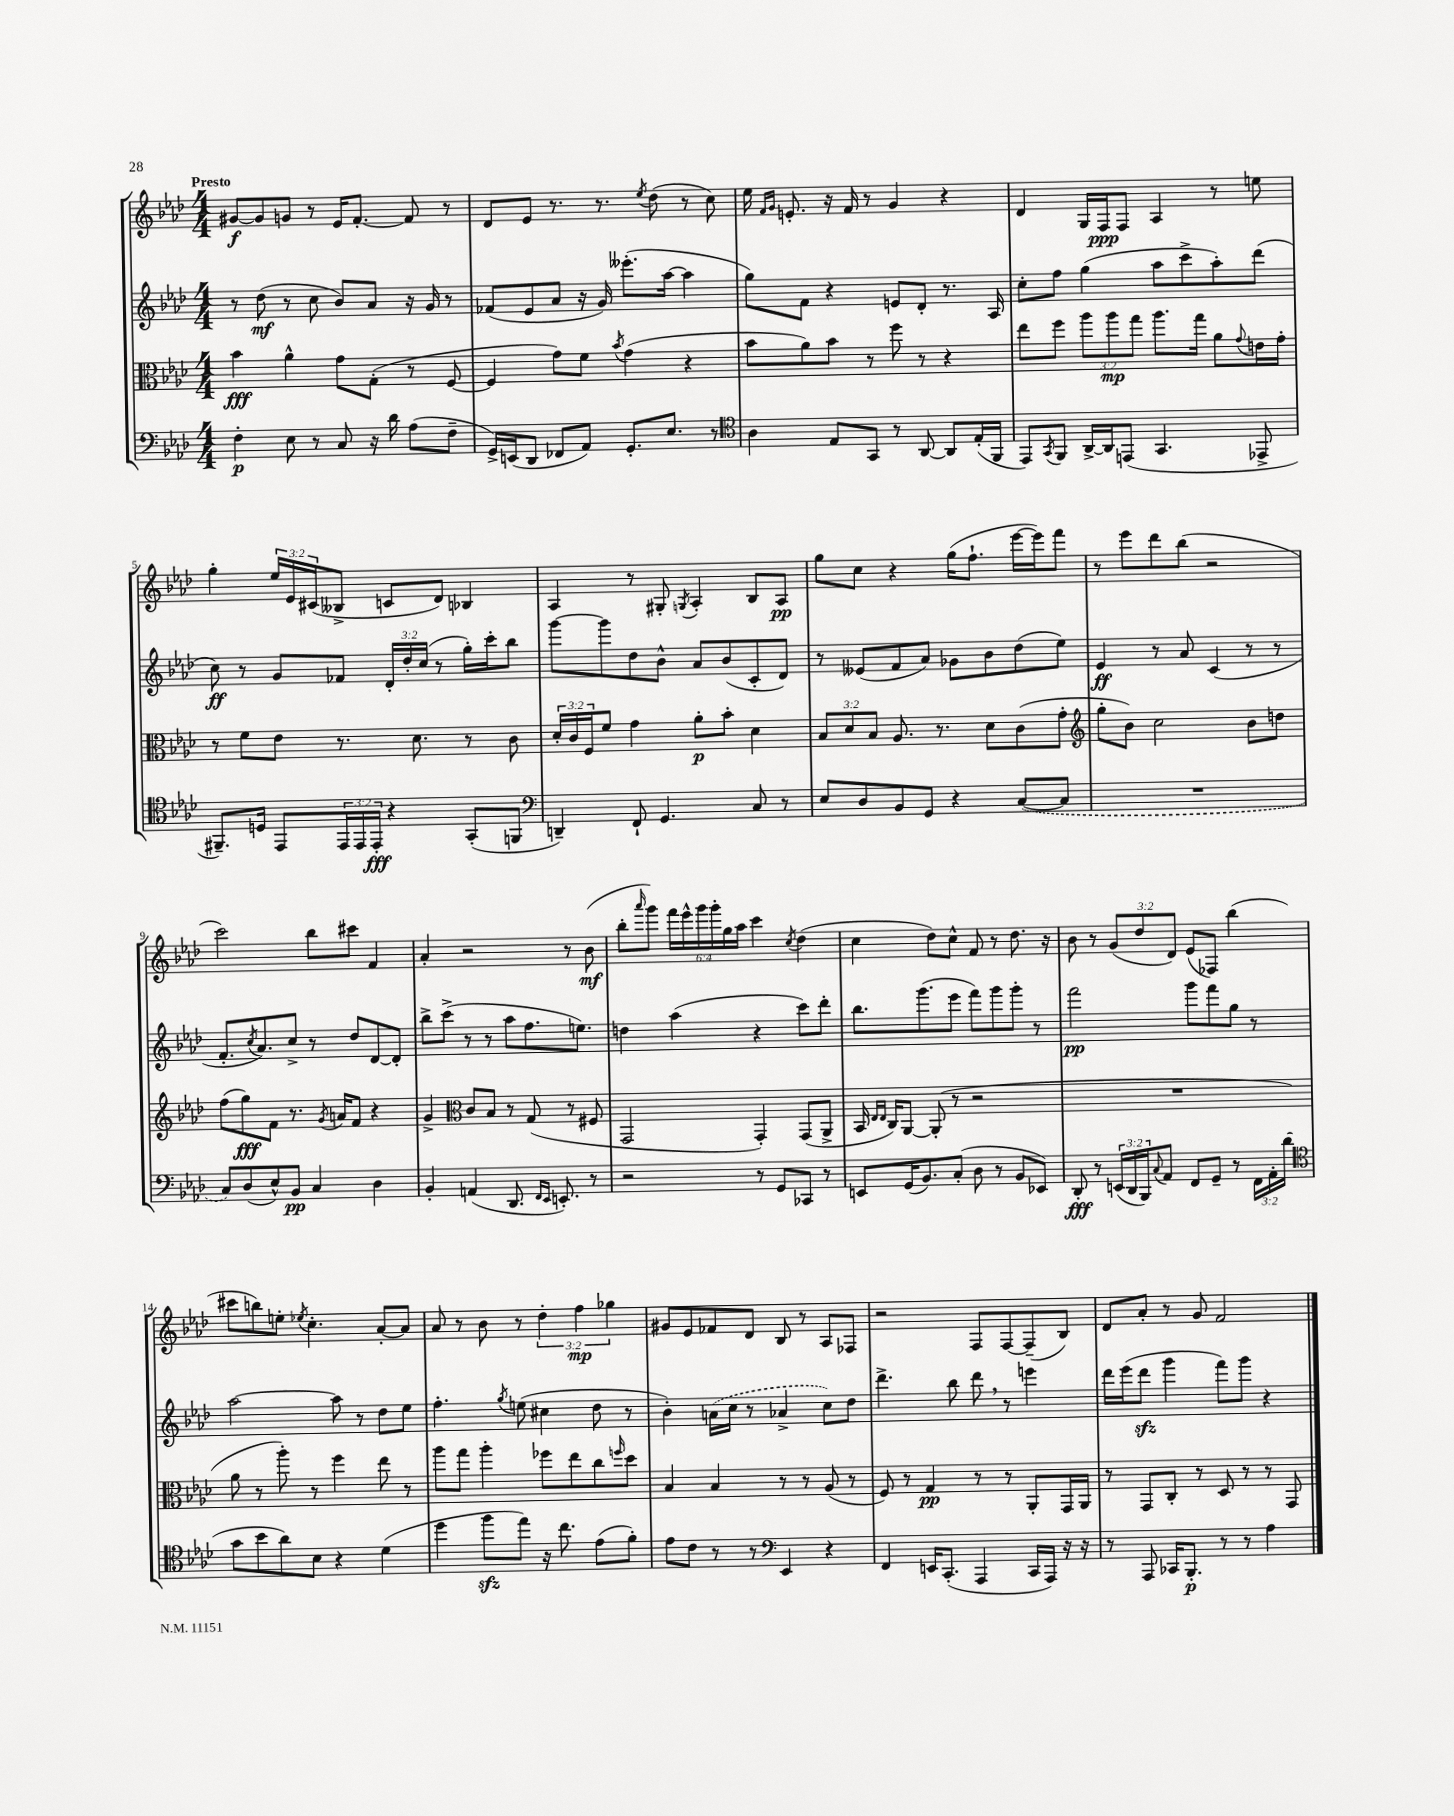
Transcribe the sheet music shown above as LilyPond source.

<<
\new StaffGroup <<
\new Staff = "s0" {
    \clef treble \key aes \major \numericTimeSignature \time 4/4 \override Staff.TupletNumber.text = #tuplet-number::calc-fraction-text \tempo "Presto"
    gis'8~\f gis'8 g'8 r8 ees'16 f'8.~-. f'8 r8 |
    des'8 ees'8 r8. r8. \acciaccatura { ees''8 } des''8( r8 c''8) |
    ees''16 \grace { f'16 g'16 } e'8.-. r16 f'16 r8 g'4 r4 |
    des'4 g16 f16\ppp f8 aes4 r8 e''8 |
    g''4-. \tuplet 3/2 { ees''16 ees'16 cis'16( } beses8-> c'8 des'8) bes4 |
    aes4 r8 gis8-. \acciaccatura { g8 } aes4-. bes8 aes8\pp |
    g''8 c''8 r4 g''16( f''8.-! ees'''16~ ees'''16) f'''8 |
    r8 ees'''8 des'''8 bes''8( r2 |
    c'''2) bes''8 cis'''8 f'4 |
    aes'4-. r2 r8 bes'8\mf( |
    bes''8-. \grace { aes'''16 } g'''8) \tuplet 6/4 { f'''16 ees'''16-^ g'''16 g'''16-. g''16 aes''16 } c'''4 \acciaccatura { c''8 } des''4( |
    c''4 des''8) c''8-^ f'8 r8 des''8. r16 |
    bes'8 r8 \tuplet 3/2 { g'8( des''8 des'8) } ees'8( fes8) bes''4( |
    cis'''8 b''8) e''8-. \acciaccatura { ees''8 } c''4.-. aes'8~-. aes'8 |
    aes'8 r8 bes'8 r8 \tuplet 3/2 { des''4-. f''4\mp ges''4 } |
    gis'8 ees'8 fes'8 des'8 bes8 r8 aes8 fes8 |
    r2 f8 f8~ f8--( bes8) |
    des'8 aes'8-. r8 g'8 f'2 \bar "|." |
}
\new Staff = "s1" {
    \clef treble \key aes \major \numericTimeSignature \time 4/4 \override Staff.TupletNumber.text = #tuplet-number::calc-fraction-text
    r8 des''8\mf( r8 c''8 bes'8) aes'8 r16 g'16 r8 |
    fes'8( ees'8 aes'8 r16 g'16) eeses'''8.-.( aes''16~ aes''4 |
    g''8) f'8 r4 e'8 des'8-. r8. aes16 |
    c''8-. f''8 g''4( aes''8 c'''8-> aes''8-.) des'''8( |
    c''8\ff) r8 g'8 fes'8 \tuplet 3/2 { des'16-. des''16-. c''16( } r8 g''16-.) c'''16-. bes''8 |
    g'''8~ g'''8 des''8 bes'8-^ aes'8 bes'8( c'8-. des'8) |
    r8 eeses'8( f'8 aes'8) ges'8 bes'8 des''8( ees''8) |
    ees'4\ff r8 aes'8 c'4( r8 r8 |
    f'8.-. \acciaccatura { c''8 } aes'8.) c''8-> r8 des''8 des'8~ des'8-. |
    bes''8-> c'''8->( r8 r8 aes''8 f''8. e''8.) |
    d''4 aes''4( r4 c'''8) des'''8-. |
    bes''8. g'''8.( ees'''8 f'''8) g'''8 g'''8-. r8 |
    f'''2\pp g'''8 f'''8 g''8 r8 |
    aes''2~ aes''8 r8 des''8 ees''8 |
    f''4.-. \acciaccatura { g''8 } e''8( cis''4 des''8 r8 |
    bes'4-.) \once \slurDashed a'16( c''16 r8 aes'4-> c''8) des''8 |
    des'''4.-> bes''8 des'''8 \breathe r8 e'''4 |
    des'''16 ees'''16( des'''8\sfz g'''4 f'''8) g'''8 r4 \bar "|." |
}
\new Staff = "s2" {
    \clef alto \key aes \major \numericTimeSignature \time 4/4 \override Staff.TupletNumber.text = #tuplet-number::calc-fraction-text
    bes'4\fff aes'4-^ g'8 g8-.( r8 f8~ |
    f4 g'8) f'8 \acciaccatura { bes'8 } g'4( r4 |
    bes'8 aes'8) bes'8 r8 f''8 r8 r4 |
    ees''8 f''8 \tuplet 3/2 { aes''8 aes''8\mp g''8 } aes''8. g''16 aes'8 \appoggiatura { g'8 } e'16 g'16-. |
    r8 f'8 ees'8 r8. des'8. r8 c'8 |
    \tuplet 3/2 { des'16-. c'16 f16 } f'8 g'4 aes'8-.\p bes'8-. des'4 |
    \tuplet 3/2 { bes8 des'8 bes8 } aes8. r8. des'8 c'8( g'8-. |
    \clef treble g''8-. bes'8) c''2 bes'8 d''8 |
    f''8( g''8\fff) f'8 r8. \acciaccatura { g'8 } a'16 f'8 r4 |
    g'4-> \clef alto c'8 bes8 r8 g8( r8 fis8 |
    g,2 g,4-.) g,8( aes,8-> |
    bes,16 \grace { ees16 ees16 } c16) aes,8~ aes,8-.( r8 r2 |
    R1 |
    aes'8 r8 aes''8-.) r8 f''4 ees''8 r8 |
    aes''8 g''8 aes''4-. fes''8 ees''8 c''8 \grace { f''16 } des''8 |
    bes4 bes4 r8 r8 aes8( r8 |
    f8) r8 g4\pp r8 r8 aes,8-. g,16 aes,16 |
    r8 g,8 c8-. r8 des8 r8 r8 g,8 \bar "|." |
}
\new Staff = "s3" {
    \clef bass \key aes \major \numericTimeSignature \time 4/4 \override Staff.TupletNumber.text = #tuplet-number::calc-fraction-text
    f4-.\p ees8 r8 c8 r16 des'16 aes8( f8-- |
    g,16->) e,16( des,8 fes,8 aes,8) g,8.-. ees8. r8 |
    \clef tenor aes4 ees8 g,8 r8 aes,8~ aes,8 ees16-.( f,16 |
    ees,8) \acciaccatura { g,8 } f,8 aes,16~-> aes,16 e,8( g,4. ees,8-> |
    fis,8.--) d16 ees,8 \tuplet 3/2 { ees,16 ees,16 ees,16-.\fff } r4 g,8-.( f,8 |
    \clef bass d,4--) f,8-! g,4. c8 r8 |
    ees8 des8 bes,8 g,8 r4 \once \slurDashed c8~( c8 |
    R1 |
    c8) des8( ees8-^) bes,8\pp c4 des4 |
    bes,4-. a,4( des,8. \grace { f,16 ees,16 } e,8.-.) r8 |
    r2 r8 g,8 ces,8 r8 |
    e,8 g,16( bes,8.) c8-.( des8 r8 bes,8 ees,8) |
    des,8-.\fff r8 \tuplet 3/2 { e,16( des,16 bes,,16) } \appoggiatura { c8 } aes,8 f,8 g,8-- r8 \tuplet 3/2 { f,16 aes,16-. des'16( } |
    \clef tenor g'8 bes'8 aes'8) bes8 r4 des'4( |
    des''4 f''8\sfz ees''8) r16 c''8. ees'8( f'8-.) |
    ees'8 c'8 r8 r8 \clef bass ees,4 r4 |
    f,4 e,16 c,8.-.( aes,,4 c,16 aes,,16) r16 r16 |
    r8 aes,,8 ces,16 bes,,8.-.\p r8 r8 aes4 \bar "|." |
}
>>
>>
